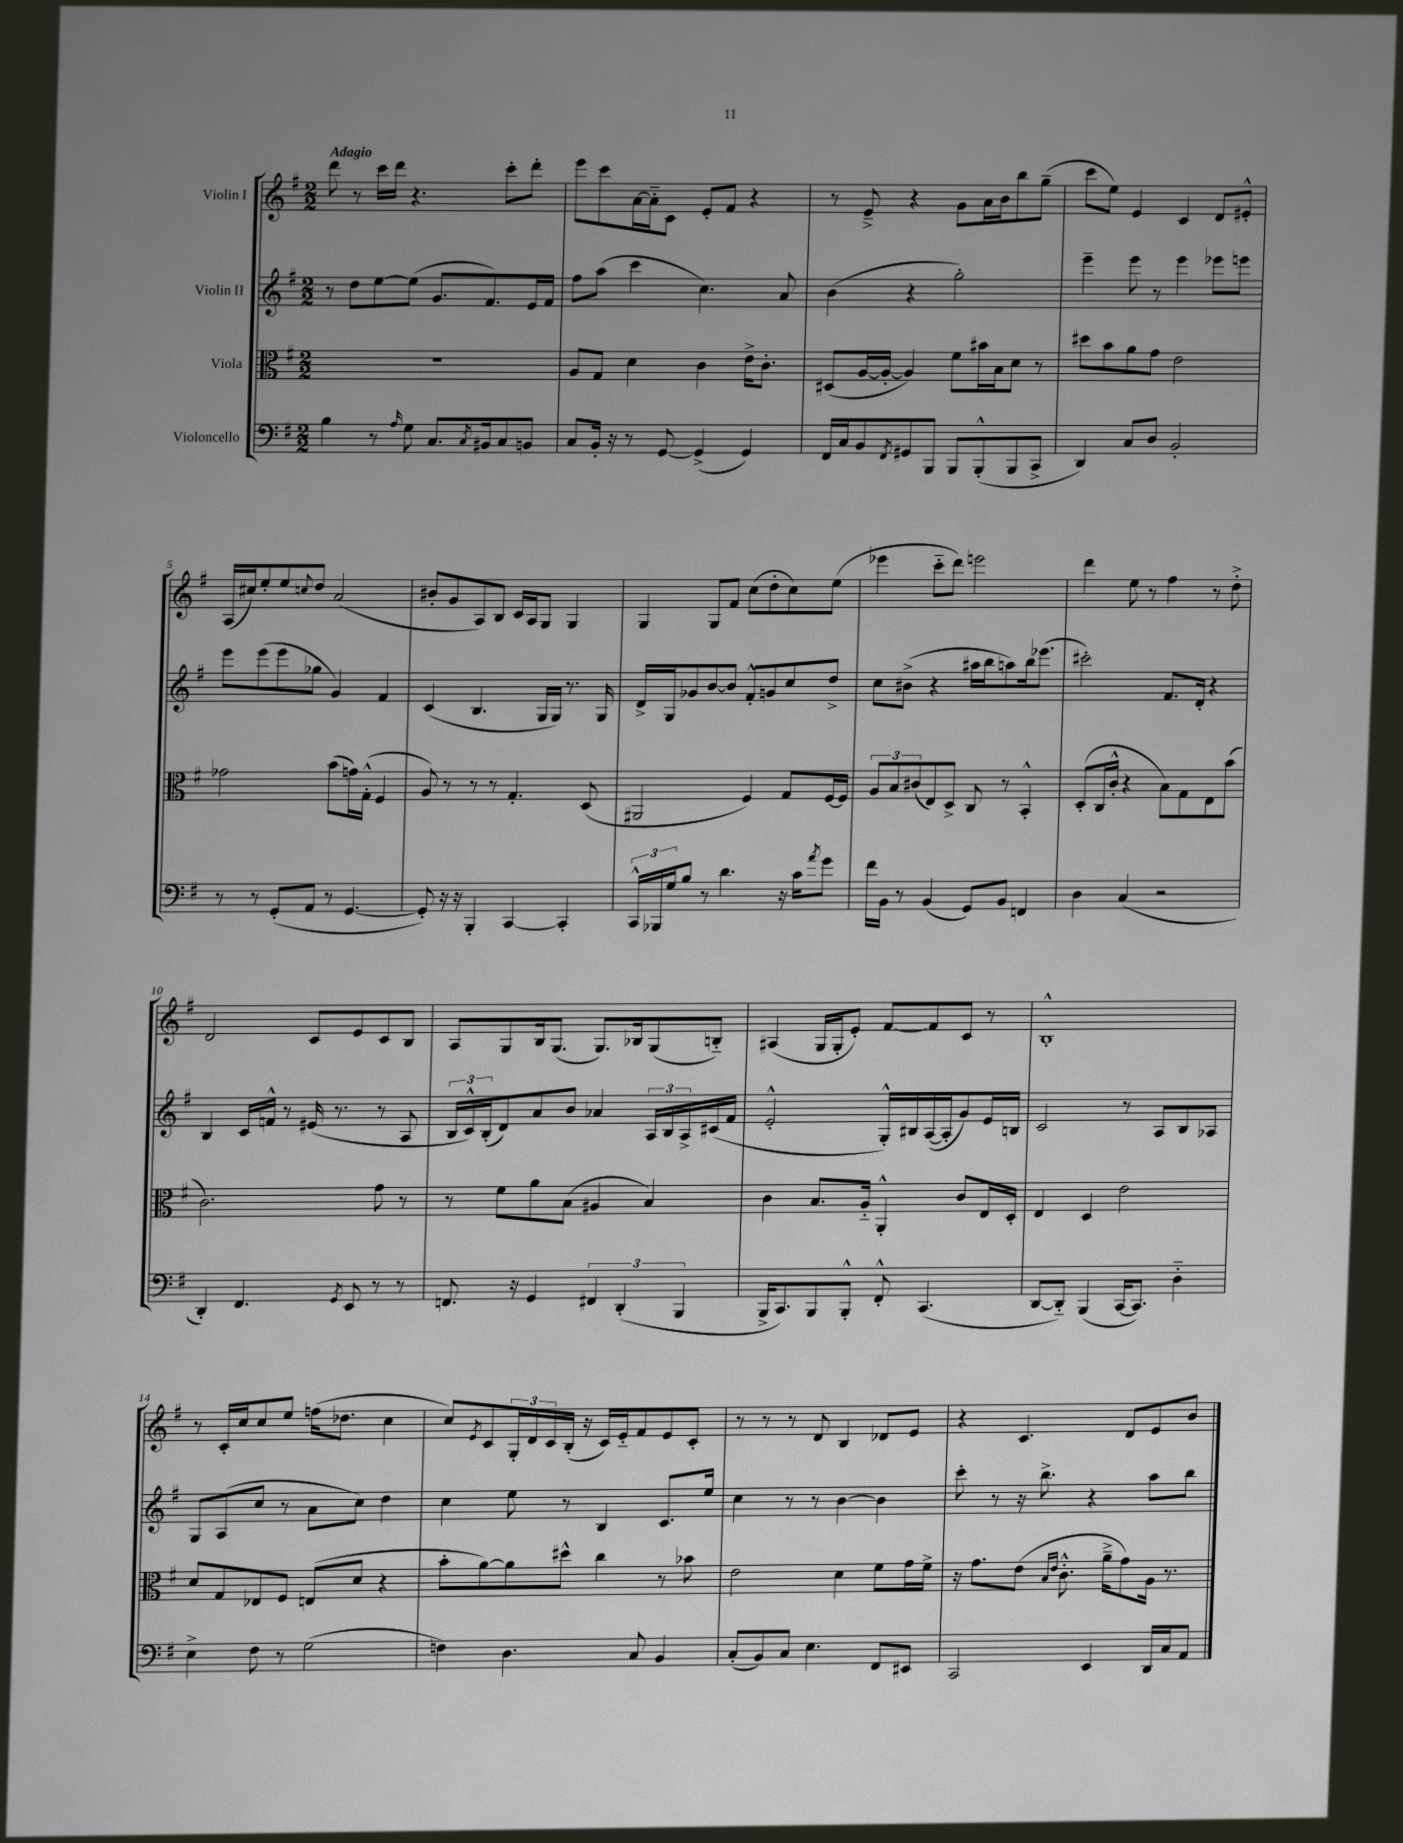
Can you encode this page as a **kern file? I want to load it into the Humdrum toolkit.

**kern	**kern	**kern	**kern
*staff4	*staff3	*staff2	*staff1
*clefF4	*clefC3	*clefG2	*clefG2
*k[f#]	*k[f#]	*k[f#]	*k[f#]
*M2/2	*M2/2	*M2/2	*M2/2
4B\	1r	8r	8ddd\
.	.	8dd\L	8r
8r	.	[8ee\	16ccc\LL
.	.	.	16ddd\JJ
16qqA/	.	.	.
8G\	.	(8ee\]J	4.r
8.C/L	.	8.g/L	.
8qC/	.	.	.
16BB#/k	.	8.f#/)	.
8C/	.	.	8ccc'\L
8BB/J	.	16e/L	8ddd'\J
.	.	16f#/JJ	.
=	=	=	=
8C/L	8A/L	8ff#\L	8eee\L
16BB'/Jk	8G/J	(8aa\J	8ccc\
16r	.	.	.
8r	4d\	4ccc\	[16a\L
.	.	.	16a'~\]J
[8GG/	.	.	8c\J
(4GG^/]	4c\	4.cc\)	8e'/L
.	.	.	8f#/J
4GG/)	16e^\LK	.	4r
.	8.c'\J	.	.
.	.	8a/	.
=	=	=	=
16FF#/LL	(8D#/L	(4b\	8r
16C/J	.	.	.
8BB/	[16A/L	.	8e~^/
.	16A'/_JJ	.	.
8qFF#/	.	.	.
8GG#/	4A/])	4r	4r
8BBB/J	.	.	.
8BBB/L	8f#\L	2gg'\)	8g\L
(8BBB'^^/	16b#\L	.	16a\L
.	16B\J	.	16b\J
8BBB/	8d\J	.	8bb\
8CC^/J	8r	.	(8gg~\J
=	=	=	=
4DD/)	8dd#\L	4eee~\	8ccc\L
.	8b\	.	8ee\J)
8C/L	8a\	8eee\	4e/
8D/J	8g\J	8r	.
2BB'/	2e\	4eee\	4c/
.	.	8eee-\L	8d/L
.	.	8eee\J	8e#'^^/J
=	=	=	=
8r	2g-\	8eee\L	(16A/LL
.	.	.	16cc#/J)
8r	.	(8eee\	8ee'/
(8GG'/L	.	8eee\	8ee/
.	.	.	8qqcc/
8AA/J	.	8gg-\J	8dd/J
8r	(8b\L	4g/)	(2a/
[4.GG/	16g\L)	.	.
.	(16G'^^\JJ	.	.
.	4F#/	4f#/	.
=	=	=	=
8GG'/])	8A/)	(4c/	8b#'/L
16r	8r	.	8g/
16r	.	.	.
4BBB'/	8r	4.B/	8A/)
.	8r	.	8B/J
[4CC/	4.G'/	.	16c/LL
.	.	.	16A/J
.	.	16G/LL	8G/J
.	.	16G/JJ)	.
4CC'/]	.	8.r	4G/
.	(8D/	.	.
.	.	16G/	.
=	=	=	=
24CC^^/LL	2AA#/	16d^/LL	4G/
24BBB-/	.	.	.
.	.	16G/J	.
24G/J	.	.	.
8B/J	.	8g-/	.
8r	.	[8b/	8G/L
4.d\	.	8b/]J	8f#/J
.	4F#/)	8f#'^^/L	(8cc\L
.	.	8g/	8dd'\
16r	8G/L	8cc/	8cc\)
16c\LK	.	.	.
8qa/	.	.	.
8g\J	[16F#/L	8dd^/J	(8ee\J
.	16F#/]JJ	.	.
=	=	=	=
16f#\LL	12A/L	8cc\L	4eee-\
16BB\JJ	.	.	.
.	12B/	.	.
8r	.	(8b#^\J	.
.	(12c#/	.	.
(4BB/	8E/)	4r	8ccc'~\L
.	8D^/J	.	8ddd\J)
8GG/L)	8C/	16aa#\LL	2eee\
.	.	16bb\J	.
8BB/J	8r	8aa\)	.
4FF/	4BB'^^/	16bb\k	.
.	.	(8.eee-\J	.
=	=	=	=
4D\	(8D'/L	2ccc#'\)	4ddd\
.	16C/L	.	.
.	16c'^^/JJ	.	.
(4C/	4r	.	8ee\
.	.	.	8r
2r	8B\L)	8.f#/L	4ff#\
.	8G\	.	.
.	.	16d'/Jk	.
.	8E\	4r	8r
.	(8b\J	.	8dd'^\
=	=	=	=
4DD'/)	2.c\)	4B/	2d/
4.FF#/	.	16c/LL	.
.	.	16f^^/JJ	.
.	.	8r	.
.	.	(16e#/	8c/L
.	.	8.r	.
8qGG/	.	.	.
8EE/	.	.	8e/
8r	8g\	8r	8c/
8r	8r	8A/	8B/J
=	=	=	=
8.FF/	8r	24B/LL	8A/L
.	.	24c^^/)	.
.	.	(24B'/J	.
.	8f#\L	8d/)	8G/
16r	.	.	.
4GG/	8a\	8a/	16B/k
.	.	.	(8.G/J
.	(8B\J	8b/J	.
6FF#/	4A#/	4a-/	8.G/L)
(6DD'/	.	.	.
.	.	.	16B-/k
.	4B/)	24A/LL	(8G/
.	.	24B/	.
6BBB/	.	24A^/	.
.	.	(16c#/	8B'~/J)
.	.	16f#/JJ	.
=	=	=	=
16BBB^/LK	4c\	2e'^^/	(4A#/
8.CC/)	.	.	.
8BBB/	8.B/L	.	16G/LL
.	.	.	16G'/J
8BBB'^^/J	.	.	8e'/J)
.	16A'~/Jk	.	.
8FF#'^^/	4AA'^^/	16G'^^/LL)	[8f#/L
.	.	16B#/	.
(4.CC/	.	([16A/	8f#/]
.	.	16A'/]J	.
.	8c/L	8g/)	8c/J
.	16E/L	16e/L	8r
.	16D'/JJ	16B/JJ	.
=	=	=	=
[8DD/L	4E/	2c/	1B'^^
8DD'~/]J)	.	.	.
(4BBB/	4D/	.	.
[16CC/LK	2e\	8r	.
8.CC/]J)	.	.	.
.	.	8A/L	.
4D'~\	.	8B/	.
.	.	8A-/J	.
=	=	=	=
4E^\	8d/L	8G/L	8r
.	8G/	(8A/	16c'/LL
.	.	.	16cc/J
8F#\	8E-/	8cc/J	8cc/
8r	8F#/J	8r	8ee/J
(2G\	(8E/L	8a\L	(16ff\LK
.	.	.	8.dd-\J
.	8d/J	8cc\J)	.
.	4r	4dd\	4cc\
=	=	=	=
4F\)	8b'\L	4cc\	8cc/L)
.	.	.	8qe/
.	[8a\)	.	8c/
4.D\	8a\]	8ee\	24G'/L
.	.	.	24d/
.	.	.	24c/
.	8dd#^^\J	8r	(16B'/JJ
.	.	.	16r
.	4cc\	4B/	16c/LL)
.	.	.	16e'~/J
8C/	.	.	8f#/
4BB/	8r	8.c/L	8e/
.	8b-\	.	8c'/J
.	.	16ee/Jk	.
=	=	=	=
(8C'/L	2e\	4cc\	8r
8BB/)	.	.	8r
8C/J	.	8r	8r
4.E\	.	8r	8d/
.	4d\	[4b\	4B/
8FF#/L	8f#\L	4b\]	8d-/L
8EE#/J	16g\L	.	8e/J
.	16f#^\JJ	.	.
=	=	=	=
2CC/	16r	8ccc'\	4r
.	8.g\L	.	.
.	.	8r	.
.	(8e\J	16r	4.c/
.	.	8.bb^\	.
.	16qqB/LL	.	.
.	16qqe/JJ	.	.
.	8.c'^^\	.	.
4EE/	.	4r	.
.	16a~^\LK	.	.
.	8g\)	.	8d/L
16DD/LL	16A\Jk	8aa\L	8e/
16C/J	8.r	.	.
8AA/J	.	8bb\J	8b/J
==	==	==	==
*-	*-	*-	*-
